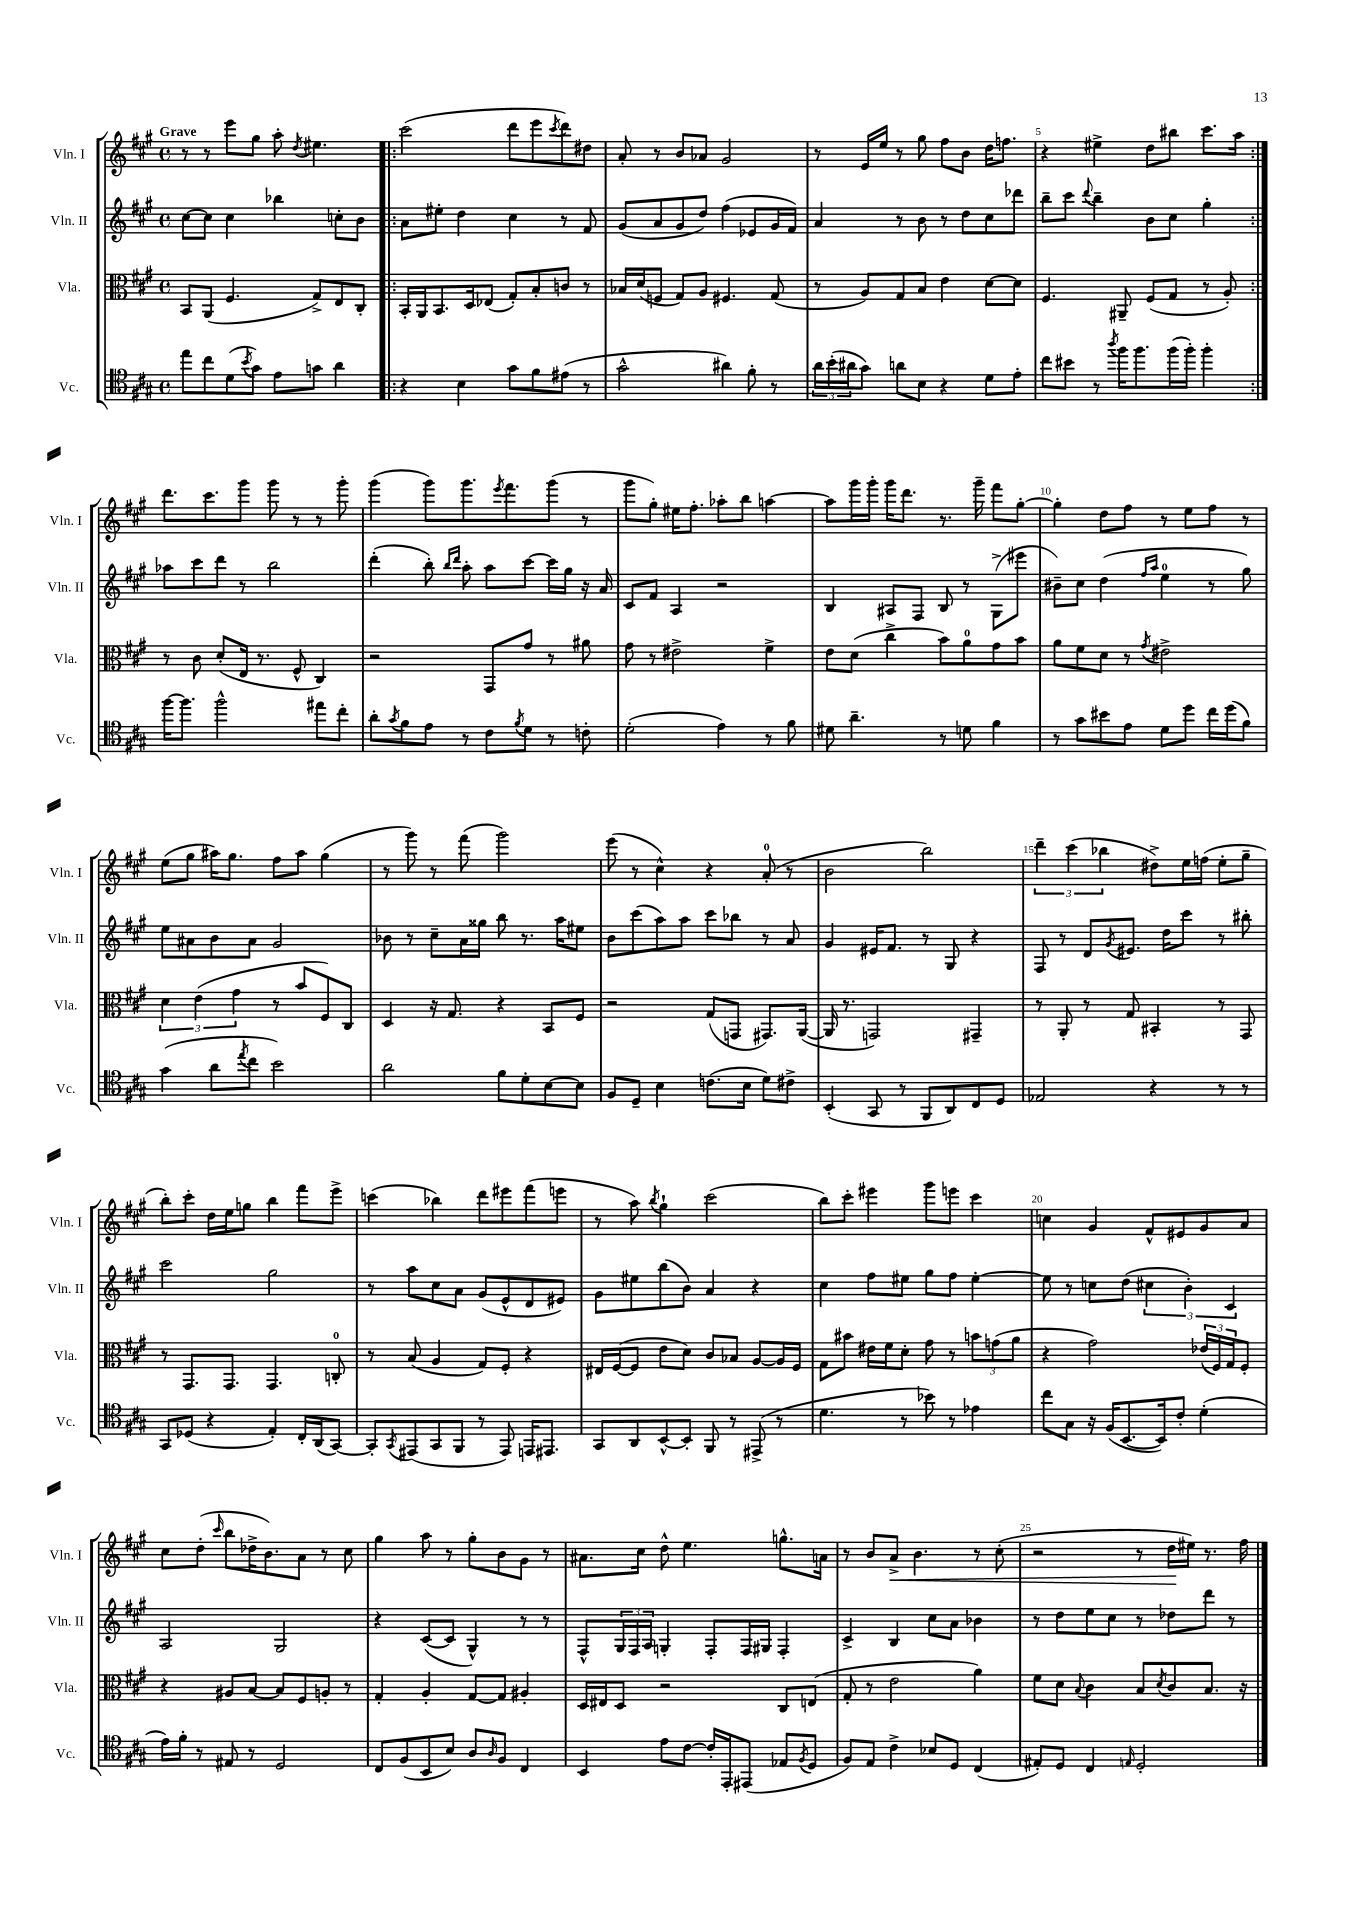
<<
\new StaffGroup <<
\new Staff = "s0" \with { instrumentName = "Vln. I" shortInstrumentName = "Vln. I" } {
    \clef treble \key a \major \defaultTimeSignature \time 4/4 \tempo "Grave"
    r8 r8 e'''8 gis''8 a''8-. \acciaccatura { d''8 } eis''4. |
    \repeat volta 2 { cis'''2( d'''8 e'''8 \acciaccatura { cis'''8 } d'''8) dis''8 |
    a'8-. r8 b'8 aes'8 gis'2 |
    r8 e'16 e''16 r8 gis''8 fis''8 b'8 d''16 f''8. |
    r4 eis''4-> d''8 bis''8 cis'''8. a''16 | }
    d'''8. cis'''8. gis'''8 gis'''8 r8 r8 gis'''8-. |
    gis'''4( gis'''8) gis'''8. \acciaccatura { e'''8 } fis'''8. gis'''8( r8 |
    gis'''8 gis''8-.) eis''16 fis''8.-. aes''8-. b''8 a''4~ |
    a''8 gis'''16 gis'''16-. gis'''16 d'''8. r8. gis'''16-- fis'''8 gis''8~-. |
    gis''4-. d''8 fis''8 r8 e''8 fis''8 r8 |
    e''8( gis''8 ais''16) gis''8. fis''8 ais''8 gis''4( |
    r8 gis'''8) r8 fis'''8( gis'''2) |
    e'''8( r8 cis''4-^) r4 a'8-0-.( r8 |
    b'2 b''2) |
    \tuplet 3/2 { d'''4-- cis'''4( bes''4 } dis''8->) e''16 f''16( e''8-. gis''8-- |
    b''8-.) cis'''8-. d''16 e''16 g''8 b''4 fis'''8 e'''8-> |
    c'''4( bes''4) d'''8 eis'''8 fis'''8( e'''8 |
    r8 a''8) \acciaccatura { b''8 } gis''4-! cis'''2( |
    b''8) cis'''8-. eis'''4 gis'''8 e'''8 cis'''4 |
    c''4 gis'4 fis'8-^ eis'8 gis'8 a'8 |
    cis''8 d''8-.( \grace { cis'''16 } b''8 des''16-> b'8.) a'8 r8 cis''8 |
    gis''4 a''8 r8 gis''8-. b'8 gis'8 r8 |
    ais'8. cis''16 d''8-^ e''4. g''8.-^ a'16 |
    r8 b'8 a'8->\< b'4. r8 cis''8-.( |
    r2 r8 d''16\! eis''16) r8. fis''16 \bar "|." |
}
\new Staff = "s1" \with { instrumentName = "Vln. II" shortInstrumentName = "Vln. II" } {
    \clef treble \key a \major \defaultTimeSignature \time 4/4
    cis''8~ cis''8 cis''4 bes''4 c''8-. b'8 |
    \repeat volta 2 { a'8 eis''8-. d''4 cis''4 r8 fis'8 |
    gis'8( a'8 gis'8 d''8) fis''4( ees'8 gis'16 fis'16) |
    a'4 r8 b'8 r8 d''8 cis''8 des'''8 |
    b''8-- cis'''8 \appoggiatura { d'''8 } b''4-- b'8 cis''8 gis''4-. | }
    aes''8 cis'''8 d'''8 r8 b''2 |
    d'''4-.( b''8-.) \grace { b''16 d'''16 } a''8-. a''8 cis'''8~ cis'''16 gis''16 r16 a'16 |
    cis'8 fis'8 a4 r2 |
    b4 ais8 fis8 b8 r8 gis8->( eis'''8 |
    bis'8--) cis''8 d''4( \grace { fis''16 a''16 } e''4-0 r8 gis''8) |
    e''8 ais'8 b'8 ais'8 gis'2 |
    bes'8 r8 cis''8-- a'16 gisis''16 b''8 r8. a''16 eis''8 |
    b'8 cis'''8( a''8) a''8 cis'''8 bes''8 r8 a'8 |
    gis'4 eis'16 fis'8. r8 gis8 r4 |
    fis8 r8 d'8 \acciaccatura { gis'8 } eis'8. d''16 cis'''8 r8 bis''8-. |
    cis'''2 gis''2 |
    r8 a''8 cis''8 a'8 gis'8( e'8-^ d'8 eis'8) |
    gis'8 eis''8 b''8( b'8) a'4 r4 |
    cis''4 fis''8 eis''8 gis''8 fis''8 eis''4~-. |
    eis''8 r8 c''8 d''8( \tuplet 3/2 { cis''4 b'4-.) cis'4 } |
    a2 gis2 |
    r4 cis'8~( cis'8 gis4-^) r8 r8 |
    fis8-^ \tuplet 3/2 { gis16 fis16 a16 } g4-. fis8-. fis16 gis16 fis4-. |
    cis'4-> b4 cis''8 a'8 bes'4 |
    r8 d''8 e''8 cis''8 r8 des''8 d'''8 r8 \bar "|." |
}
\new Staff = "s2" \with { instrumentName = "Vla." shortInstrumentName = "Vla." } {
    \clef alto \key a \major \defaultTimeSignature \time 4/4
    b,8 a,8( fis4. gis8->) e8 cis8-. |
    \repeat volta 2 { b,16-. a,16 b,8. d16 ees8( gis8-.) b8-. c'8 r8 |
    bes16 d'16( f8 gis8) a8 fis4. gis8( |
    r8 a8) gis8 b8 e'4 d'8~ d'8 |
    fis4. ais,8-- fis8( gis8 r8 a8-.) | }
    r8 cis'8 d'8-.( e16 r8. fis8-^ cis4) |
    r2 gis,8 gis'8 r8 ais'8 |
    gis'8 r8 eis'2-> fis'4-> |
    e'8 d'8( cis''4-> b'8) a'8-0 gis'8 b'8 |
    a'8 fis'8 d'8 r8 \acciaccatura { gis'8 } eis'2-> |
    \tuplet 3/2 { d'4 e'4( gis'4 } r8 b'8 fis8) cis8 |
    d4 r16 gis8. r4 b,8 fis8 |
    r2 gis8( g,8 gis,8.) a,16~( |
    a,16 r8. g,2) gis,4-- |
    r8 a,8-. r8 gis8 bis,4-. r8 gis,8 |
    r8 gis,8. gis,8. gis,4. c8-0-. |
    r8 b8( a4 gis8) fis8-. r4 |
    eis16 fis16~( fis8 e'8 d'8) cis'8 bes8 a8~ a16 fis16 |
    gis8 bis'8 eis'16 fis'16 d'8-. gis'8 r8 \tuplet 3/2 { b'8 g'8( a'8 } |
    r4 gis'2) \tuplet 3/2 { ees'16( fis16) gis16 } fis8-. |
    r4 ais8 b8~ b8 fis8 a8-. r8 |
    gis4-. a4-. gis8~ gis8 ais4-. |
    d16 eis16 d8 r2 cis8 e8( |
    gis8-. r8 e'2 a'4) |
    fis'8 d'8 \appoggiatura { b8 } cis'4 b8 \acciaccatura { d'8 } cis'8 b8. r16 \bar "|." |
}
\new Staff = "s3" \with { instrumentName = "Vc." shortInstrumentName = "Vc." } {
    \clef tenor \key a \major \defaultTimeSignature \time 4/4
    e''8 cis''8 d'8( \acciaccatura { b'8 } gis'8) e'8 g'8 a'4 |
    \repeat volta 2 { r4 b4 gis'8 fis'8 eis'8( r8 |
    gis'2-^ ais'4) fis'8-. r8 |
    \tuplet 3/2 { a'16 b'16-.( ais'16 } gis'8) a'8 b8 r4 d'8 e'8-. |
    cis''8 bis'8 r8 \acciaccatura { a''8 } fis''16 fis''8. fis''16( fis''16-.) fis''4-. | }
    fis''16~ fis''8. fis''2-^ eis''8 cis''8-. |
    a'8-. \acciaccatura { gis'8 } fis'8 e'8 r8 cis'8 \acciaccatura { fis'8 } d'8 r8 c'8-. |
    d'2-.( e'4) r8 fis'8 |
    dis'8 a'4.-- r8 d'8 fis'4 |
    r8 gis'8 bis'8 e'8 d'8 d''8 cis''16 d''16( fis'8) |
    gis'4( a'8 \acciaccatura { e''8 } cis''8 b'2) |
    a'2 fis'8 d'8-. b8~ b8 |
    fis8 d8-- b4 c'8.( b16 d'8) cis'8-> |
    b,4-.( gis,8 r8 fis,8 a,8) cis8 d8 |
    ees2 r4 r8 r8 |
    gis,8 des8( r4 e4-.) cis16-. a,16( gis,8~) |
    gis,8-. \acciaccatura { gis,8 } eis,8( gis,8 fis,8 r8 eis,8) e,16 eis,8. |
    gis,8 a,8 b,8~-^ b,8-. fis,8 r8 eis,8->( r8 |
    d'4. r8 bes'8) r8 ees'4 |
    cis''8 gis8 r16 fis16( b,8.~ b,16) cis'8-. d'4-.( |
    e'16) fis'16-. r8 eis8 r8 d2 |
    cis8 fis8( b,8 b8) a8 \grace { a16 } fis8 cis4 |
    b,4 e'8 cis'8~ cis'16-. e,16-. eis,8( ees8 \acciaccatura { fis8 } d8 |
    fis8) e8 cis'4-> bes8 d8 cis4( |
    eis8-.) d8 cis4 \grace { e16 } d2-. \bar "|." |
}
>>
>>
\layout { \context { \Score \override BarNumber.break-visibility = ##(#f #t #t) barNumberVisibility = #(every-nth-bar-number-visible 5) } }
